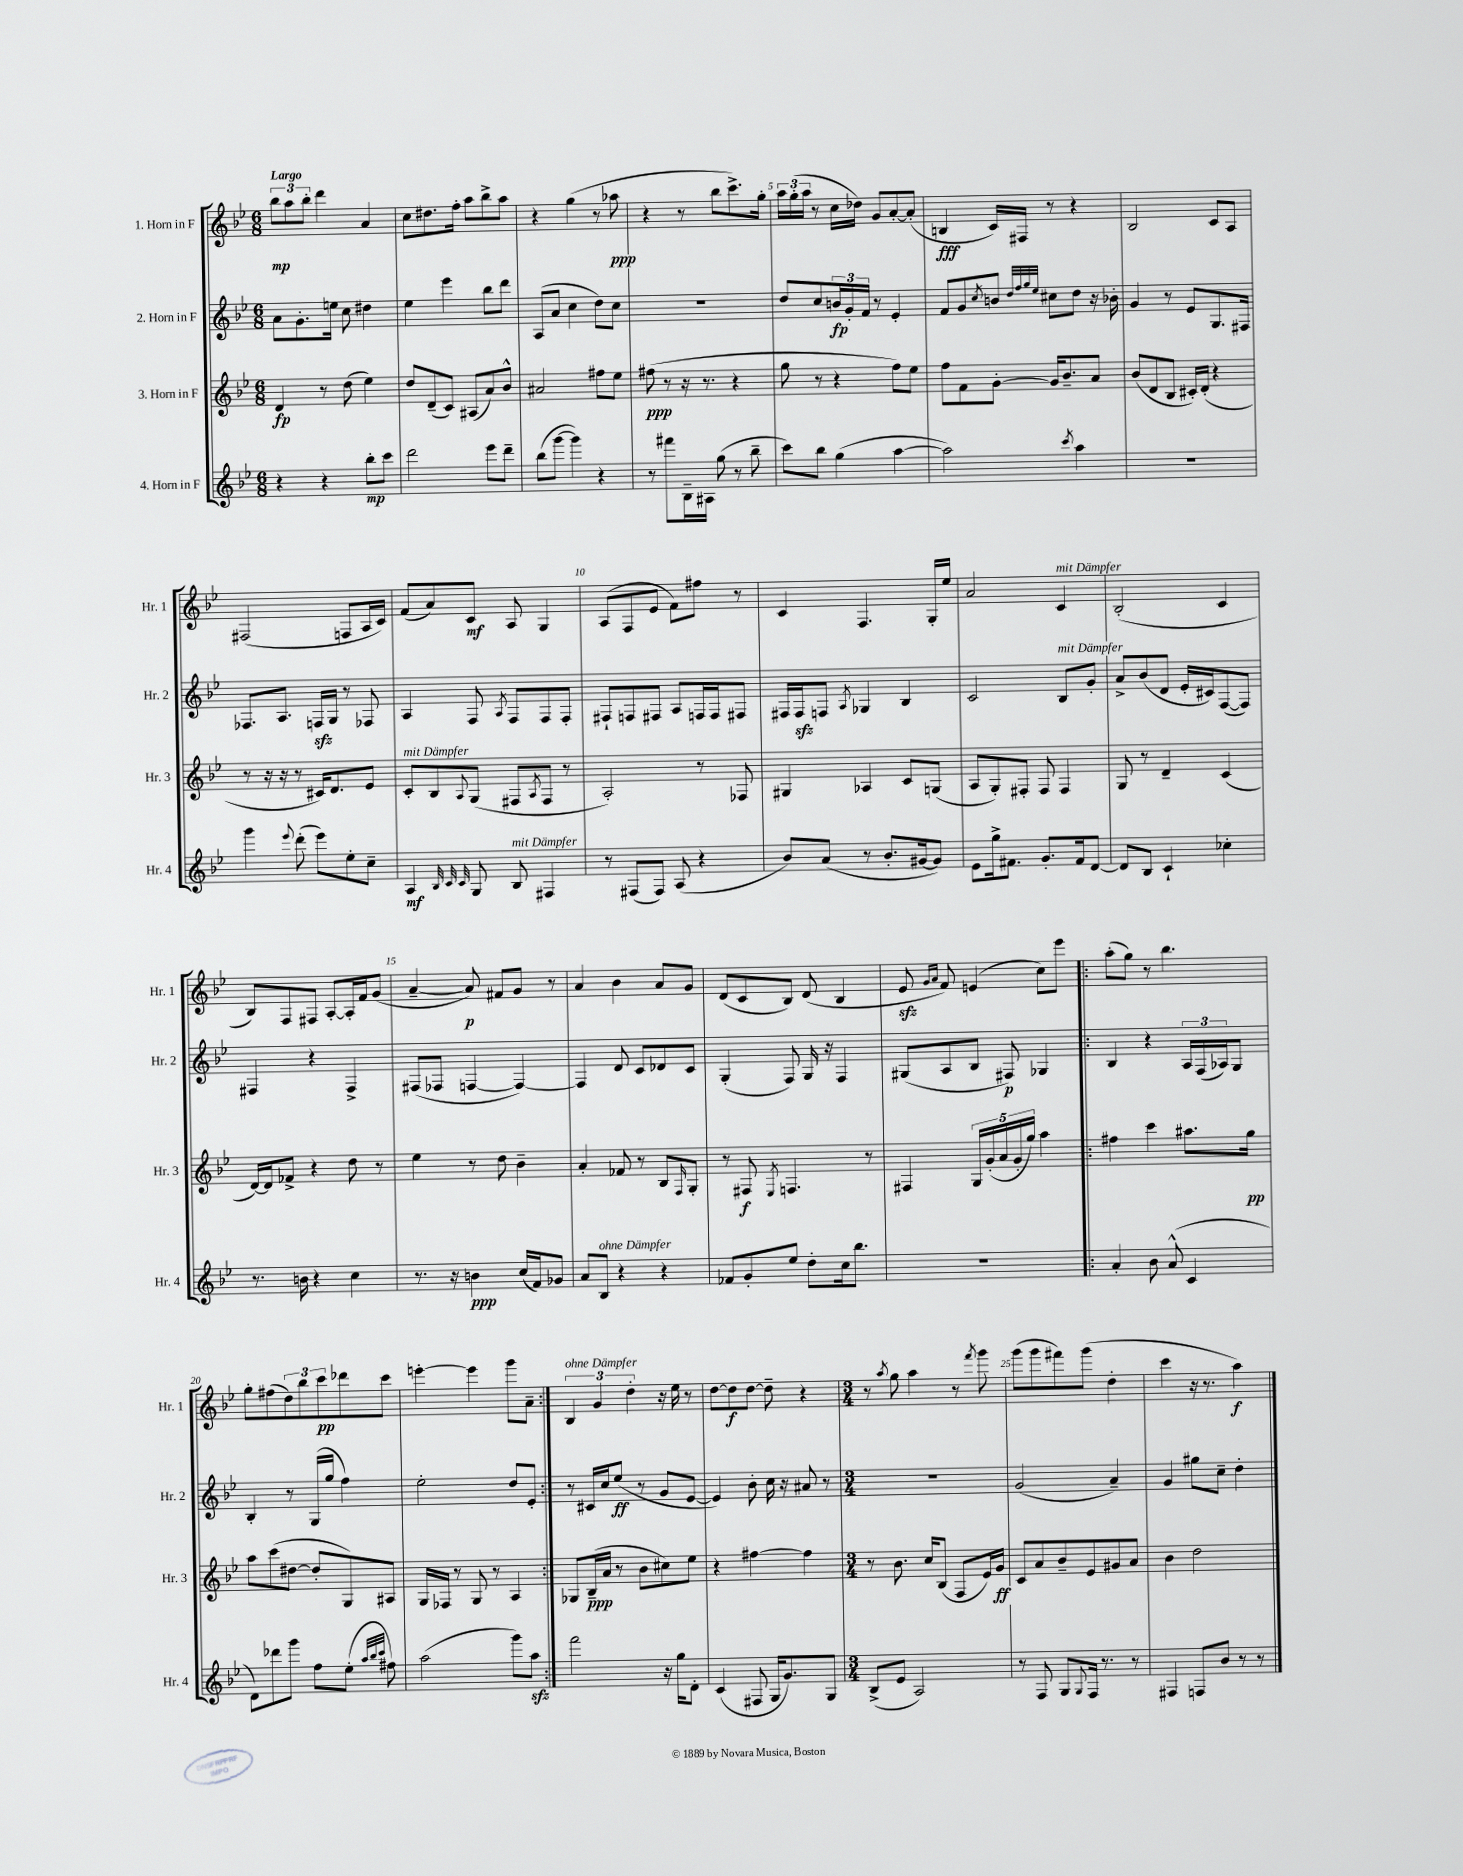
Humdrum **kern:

**kern	**dynam	**kern	**dynam	**kern	**dynam	**kern	**dynam
*part4	*part4	*part3	*part3	*part2	*part2	*part1	*part1
*staff4	*staff4	*staff3	*staff3	*staff2	*staff2	*staff1	*staff1
*I"4. Horn in F	*	*I"3. Horn in F	*	*I"2. Horn in F	*	*I"1. Horn in F	*
*I'Hr. 4	*	*I'Hr. 3	*	*I'Hr. 2	*	*I'Hr. 1	*
*clefG2	*	*clefG2	*	*clefG2	*	*clefG2	*
*k[b-e-]	*	*k[b-e-]	*	*k[b-e-]	*	*k[b-e-]	*
*M6/8	*	*M6/8	*	*M6/8	*	*M6/8	*
=1	=1	=1	=1	=1	=1	=1	=1
!	!	!	!	!	!	!LO:TX:a:B:t=Largo	!
4r	.	4d/	fp	8a\L	.	12bb-\L	mp
.	.	.	.	.	.	12aa\	.
.	.	.	.	8.g'\	.	.	.
.	.	.	.	.	.	12bb-'\J	.
4r	.	8r	.	.	.	4ddd\	.
.	.	.	.	16een\Jk	.	.	.
.	.	(8dd\	.	8cc\	.	.	.
8bb-'\L	mp	4ee-\)	.	4dd#X\	.	4a/	.
8ccc\J	.	.	.	.	.	.	.
=2	=2	=2	=2	=2	=2	=2	=2
2ddd\	.	8dd/L	.	4ee-\	.	8cc\L	.
.	.	(8d~/	.	.	.	8.dd#X\	.
.	.	8c/J)	.	4eee-\	.	.	.
.	.	.	.	.	.	16ff'\Jk	.
.	.	(8A#X/L	.	.	.	8aa\L	.
8eee-\L	.	8a/)	.	8bb-\L	.	8bb-^\	.
8ddd~\J	.	8b-^^/J	.	8ddd\J	.	8aa\J	.
=3	=3	=3	=3	=3	=3	=3	=3
(8bb-\L	.	2a#X/	.	(8A/L	.	4r	.
[8ggg\J	.	.	.	8a/J	.	.	.
4ggg\])	.	.	.	4cc\	.	(4gg\	.
4r	.	8ff#X\L	.	8dd\L)	.	8r	.
.	.	8ee-\J	.	8cc\J	.	8aa-X\	ppp
=4	=4	=4	=4	=4	=4	=4	=4
8r	.	(8ff#X\	ppp	2.r	.	4r	.
8fff#X\L	.	8r	.	.	.	.	.
16B-~\L	.	16r	.	.	.	8r	.
16A#X\JJ	.	8.r	.	.	.	.	.
(8gg\	.	.	.	.	.	8bb-\L	.
8r	.	4r	.	.	.	8.ccc^\)	.
8bb-~\	.	.	.	.	.	.	.
.	.	.	.	.	.	16gg'\Jk	.
=5	=5	=5	=5	=5	=5	=5	=5
8ccc\L)	.	8gg\	.	8dd/L	.	24aa\LL	.
.	.	.	.	.	.	(24gg'\	.
.	.	.	.	.	.	24aa\JJ	.
8bb-\J	.	8r	.	8cc/	.	8r	.
(4gg\	.	4r	.	24bn/L	fp	16cc\LL	.
.	.	.	.	24g'/	.	.	.
.	.	.	.	.	.	16dd-X\JJ)	.
.	.	.	.	24f/JJ	.	.	.
.	.	.	.	8r	.	8g/L	.
[4aa\	.	8ff\L)	.	4e-'/	.	[8a'/	.
.	.	8ee-\J	.	.	.	(8a'/J]	.
=6	=6	=6	=6	=6	=6	=6	=6
2aa\])	.	8ff\L	.	8f/L	.	4Bn/	fff
.	.	8f\	.	8g/	.	.	.
.	.	.	.	8qcc/	.	.	.
.	.	[8g'\J	.	8bn/J	.	16c/LL)	.
.	.	.	.	.	.	16F#X/JJ	.
.	.	.	.	32qqdd/LLL	.	.	.
.	.	.	.	32qqff/	.	.	.
.	.	.	.	32qqgg/	.	.	.
.	.	.	.	32qqee-/JJJ	.	.	.
.	.	16g/KL]	.	8cc#X\L	.	8r	.
.	.	8.b-~/	.	.	.	.	.
8qccc/	.	.	.	.	.	.	.
4aa\	.	.	.	8dd\J	.	4r	.
.	.	8a/J	.	16r	.	.	.
.	.	.	.	16b-X'\	.	.	.
=7	=7	=7	=7	=7	=7	=7	=7
2.r	.	(8b-/L	.	4g/	.	2B-/	.
.	.	8d/	.	.	.	.	.
.	.	8B-/J	.	8r	.	.	.
.	.	16c#X'/LL)	.	8e-/L	.	.	.
.	.	(16d'/JJ	.	.	.	.	.
.	.	4r	.	8.G/	.	8c/L	.
.	.	.	.	.	.	8A/J	.
.	.	.	.	16F#X/Jk	.	.	.
!!LO:LB:g=z
=8	=8	=8	=8	=8	=8	=8	=8
4ggg\	.	8r	.	8.F-X/L	.	(2F#X/	.
.	.	16r	.	.	.	.	.
.	.	16r	.	8.A/J	.	.	.
8qqeee-/	.	.	.	.	.	.	.
(8ddd'\	.	8r	.	.	.	.	.
8eee-\L)	.	16c#X/KL)	.	16Fnzz/LL	.	.	.
.	.	8.d/	.	16G/JJ	.	.	.
8ee-'\	.	.	.	8r	.	8Fn/L	.
8cc~\J	.	8e-/J	.	8F-X/	.	16A/L	.
.	.	.	.	.	.	16c/JJ)	.
=9	=9	=9	=9	=9	=9	=9	=9
!	!	!LO:TX:a:i:t=mit Dämpfer	!	!	!	!	!
4A/	mf	8c'/L	.	4A/	.	(8f/L	.
.	.	8B-/	.	.	.	8a/)	.
32qqB-/	.	.	.	.	.	.	.
32qqc/	.	.	.	.	.	.	.
32qqc/	.	8qqA/	.	.	.	.	.
8G/	.	(8G/J	.	8F/	.	8c/J	mf
.	.	.	.	8qA/	.	.	.
!LO:TX:a:i:t=mit Dämpfer	!	!	!	!	!	!	!
8B-/	.	8F#X/L	.	8F/L	.	8A/	.
.	.	8qA/	.	.	.	.	.
4F#X/	.	8F#/J	.	8F/	.	4G/	.
.	.	8r	.	8F'/J	.	.	.
=10	=10	=10	=10	=10	=10	=10	=10
8r	.	2A'/)	.	8F#X`/L	.	(8A/L	.
(8F#X/L	.	.	.	8Fn/	.	8F/	.
8F#/J)	.	.	.	8F#X/J	.	8e-/J	.
(8A/	.	.	.	8A/L	.	8f\L)	.
4r	.	8r	.	16Fn/L	.	8ff#X\J	.
.	.	.	.	16F/J	.	.	.
.	.	8F-X/	.	8F#X/J	.	8r	.
=11	=11	=11	=11	=11	=11	=11	=11
8b-/L)	.	4G#X/	.	16F#X/LL	.	4c/	.
.	.	.	.	16F#zz/J	.	.	.
(8a/J	.	.	.	8Fn/J	.	.	.
.	.	.	.	8qA/	.	.	.
8r	.	4A-X/	.	4G-X/	.	4.F/	.
8.b-'/L	.	.	.	.	.	.	.
.	.	8c/L	.	4B-/	.	.	.
[16g#X/k	.	.	.	.	.	.	.
8g#/J])	.	(8Gn/J	.	.	.	16G'/LL	.
.	.	.	.	.	.	16ee-/JJ	.
=12	=12	=12	=12	=12	=12	=12	=12
8e-\L	.	8A/L	.	2c/	.	2a/	.
16gg^\k	.	8G'/)	.	.	.	.	.
8.f#X\J	.	.	.	.	.	.	.
.	.	8F#X'/J	.	.	.	.	.
8.g'/L	.	8F#/	.	.	.	.	.
!	!	!	!	!	!	!LO:TX:a:i:t=mit Dämpfer	!
!	!	!	!	!LO:TX:a:i:t=mit Dämpfer	!	!	!
.	.	4F#/	.	8B-/L	.	4c/	.
16f#/k	.	.	.	.	.	.	.
[8d/J	.	.	.	8g'/J	.	.	.
=13	=13	=13	=13	=13	=13	=13	=13
8d/L]	.	8G/	.	8a^/L	.	(2B-'/	.
8B-/J	.	8r	.	(8b-/	.	.	.
4c`/	.	4d~/	.	8d/J	.	.	.
.	.	.	.	16e-'/LL	.	.	.
.	.	.	.	16c#X/J)	.	.	.
4cc-X'\	.	(4c/	.	([8F/	.	4c/	.
.	.	.	.	8F/J])	.	.	.
!!LO:LB:g=z
=14	=14	=14	=14	=14	=14	=14	=14
8.r	.	[16d/LL)	.	4F#X/	.	8B-/L)	.
.	.	16d/J]	.	.	.	.	.
.	.	8f-X^/J	.	.	.	8F/	.
16bn\	.	.	.	.	.	.	.
4r	.	4r	.	4r	.	8F#X/J	.
.	.	.	.	.	.	[8A'/L	.
4cc\	.	8dd\	.	4F#^/	.	16A'/L]	.
.	.	.	.	.	.	16f/J	.
.	.	8r	.	.	.	(8g/J	.
=15	=15	=15	=15	=15	=15	=15	=15
8.r	.	4ee-\	.	(8F#X/L	.	[4a~/	.
.	.	.	.	8F-X/J	.	.	.
16r	.	.	.	.	.	.	.
4bn\	ppp	8r	.	[4Fn/	.	8a/])	p
.	.	8dd\	.	.	.	8f#X/L	.
(16cc/LL	.	4b-~\	.	4F/_)	.	8g/J	.
16f/J)	.	.	.	.	.	.	.
8g-X/J	.	.	.	.	.	8r	.
=16	=16	=16	=16	=16	=16	=16	=16
8a/L	.	4a'/	.	4F/]	.	4a/	.
!LO:TX:a:i:t=ohne Dämpfer	!	!	!	!	!	!	!
8B-/J	.	.	.	.	.	.	.
4r	.	8f-X/	.	8d/	.	4b-\	.
.	.	8r	.	8c/L	.	.	.
4r	.	8B-/L	.	8d-X/	.	8a/L	.
.	.	16qqF/	.	.	.	.	.
.	.	8G'/J	.	8c/J	.	8g/J	.
=17	=17	=17	=17	=17	=17	=17	=17
8f-X/L	.	8r	.	(4G'/	.	(8d/L	.
8g'/	.	8F#X/	f	.	.	8c/	.
.	.	8qE-/	.	.	.	.	.
8ee-/J	.	4.Fn/	.	8F/)	.	8B-/J)	.
8dd'\L	.	.	.	16G/	.	(8d/	.
.	.	.	.	16r	.	.	.
16cc\k	.	.	.	4F/	.	4B-/	.
8.bb-\J	.	.	.	.	.	.	.
.	.	8r	.	.	.	.	.
=18	=18	=18	=18	=18	=18	=18	=18
2.r	.	4F#X/	.	(8G#X/L	.	8e-zz/	.
.	.	.	.	.	.	16qqg/LL	.
.	.	.	.	.	.	16qqa/JJ	.
.	.	.	.	8A/	.	8f/)	.
.	.	20G/LL	.	8B-/J	.	(4en/	.
.	.	(20g'/	.	.	.	.	.
.	.	20a/	.	.	.	.	.
.	.	.	.	8F#X/)	p	.	.
.	.	20g'/	.	.	.	.	.
.	.	20gg/JJ)	.	.	.	.	.
.	.	4aa\	.	4G-X/	.	8cc\L)	.
.	.	.	.	.	.	8eee-\J	.
=19!|:	=19!|:	=19!|:	=19!|:	=19!|:	=19!|:	=19!|:	=19!|:
4a'/	.	4ff#X\	.	4B-/	.	(8aa'\L	.
.	.	.	.	.	.	8gg\J)	.
8b-\	.	4ccc\	.	4r	.	8r	.
(8a^^/	.	.	.	.	.	4.bb-\	.
4c/	.	8.aa#X\L	.	24A/LL	.	.	.
.	.	.	.	(24F/	.	.	.
.	.	.	.	24A-X/J)	.	.	.
.	.	.	.	8G/J	.	.	.
.	.	16gg\Jk	pp	.	.	.	.
!!LO:LB:g=z
=20	=20	=20	=20	=20	=20	=20	=20
8d\L)	.	8aa\L	.	4B-'/	.	8gg'\L	.
8ddd-X\	.	(8ccc\	.	.	.	(8ff#X\	.
8ggg\J	.	[8dd#X\J	.	8r	.	12dd\)	.
.	.	.	.	.	.	12bb-\	.
8ff\L	.	8dd#'/L]	.	(16G/LL	.	.	.
.	.	.	.	.	.	12ccc\	pp
.	.	.	.	16gg/JJ	.	.	.
(8ee-'\J	.	8G/)	.	4ff\)	.	8ddd-X\	.
32qqaa/LLL	.	.	.	.	.	.	.
32qqbb-/	.	.	.	.	.	.	.
32qqccc/JJJ	.	.	.	.	.	.	.
8ff#X\)	.	8A#X/J	.	.	.	8ccc\J	.
=21	=21	=21	=21	=21	=21	=21	=21
(2aa\	.	16G/LL	.	2ee-'\	.	[4eeen'\	.
.	.	16F-X/JJ	.	.	.	.	.
.	.	8r	.	.	.	.	.
.	.	8G/	.	.	.	4eee\]	.
.	.	8r	.	.	.	.	.
8ggg\L)	.	4A/	.	8dd/L	.	8ggg\L	.
8aazz\J	.	.	.	8e-'/J	.	8a~\J	.
=22:|!	=22:|!	=22:|!	=22:|!	=22:|!	=22:|!	=22:|!	=22:|!
!	!	!	!	!	!	!LO:TX:a:i:t=ohne Dämpfer	!
2fff\	.	8G-X/L	.	8r	.	6B-/	.
.	.	(16B-~/L	ppp	16c#X/LL	.	.	.
.	.	.	.	.	.	6g/	.
.	.	16a/JJ	.	16cc/J	.	.	.
.	.	8r	.	(8ee-/J	ff	.	.
.	.	.	.	.	.	6dd'\	.
.	.	8b-\L	.	8r	.	.	.
16r	.	8cc#X\)	.	8g/L	.	16r	.
16gg\KL	.	.	.	.	.	16ee-\	.
8d'\J	.	8ee-\J	.	[8e-/J	.	8r	.
=23	=23	=23	=23	=23	=23	=23	=23
(4c/	.	4r	.	4e-/])	.	[8dd\L	.
.	.	.	.	.	.	8dd\]	f
8F#X/	.	[4ff#X\	.	8b-'\	.	[8dd\J	.
16G/KL	.	.	.	16cc\	.	8dd~\]	.
8.g/)	.	.	.	16r	.	.	.
.	.	4ff#\]	.	8a#X/	.	4r	.
8G/J	.	.	.	8r	.	.	.
=24	=24	=24	=24	=24	=24	=24	=24
*M3/4	*	*M3/4	*	*M3/4	*	*M3/4	*
(8B-^/L	.	8r	.	2.r	.	8r	.
.	.	.	.	.	.	8qaa/	.
8e-/J	.	8.b-\	.	.	.	8gg\	.
2A/)	.	.	.	.	.	4aa\	.
.	.	16cc/KL	.	.	.	.	.
.	.	(8B-/J	.	.	.	.	.
.	.	8F/L	.	.	.	8r	.
.	.	.	.	.	.	8qfff/	.
.	.	16e-/L)	.	.	.	8ggg\	.
.	.	16g/JJ	ff	.	.	.	.
=25	=25	=25	=25	=25	=25	=25	=25
8r	.	8c/L	.	(2g/	.	(8ggg\L	.
8F/	.	8a/	.	.	.	8ggg\	.
8G/L	.	8b-~/	.	.	.	8fff#X\)	.
8qqG/	.	.	.	.	.	.	.
16F/Jk	.	8e-/	.	.	.	(8ggg\J	.
8.r	.	.	.	.	.	.	.
.	.	8g#X/	.	4a~/)	.	4dd'\	.
8r	.	8a/J	.	.	.	.	.
=26	=26	=26	=26	=26	=26	=26	=26
4F#X/	.	4b-\	.	4g/	.	4ccc\	.
8Fn/L	.	2dd\	.	8gg#X\L	.	16r	.
.	.	.	.	.	.	8.r	.
8b-/J	.	.	.	8cc~\J	.	.	.
8r	.	.	.	4dd'\	.	4aa\)	f
8r	.	.	.	.	.	.	.
==	==	==	==	==	==	==	==
*-	*-	*-	*-	*-	*-	*-	*-
